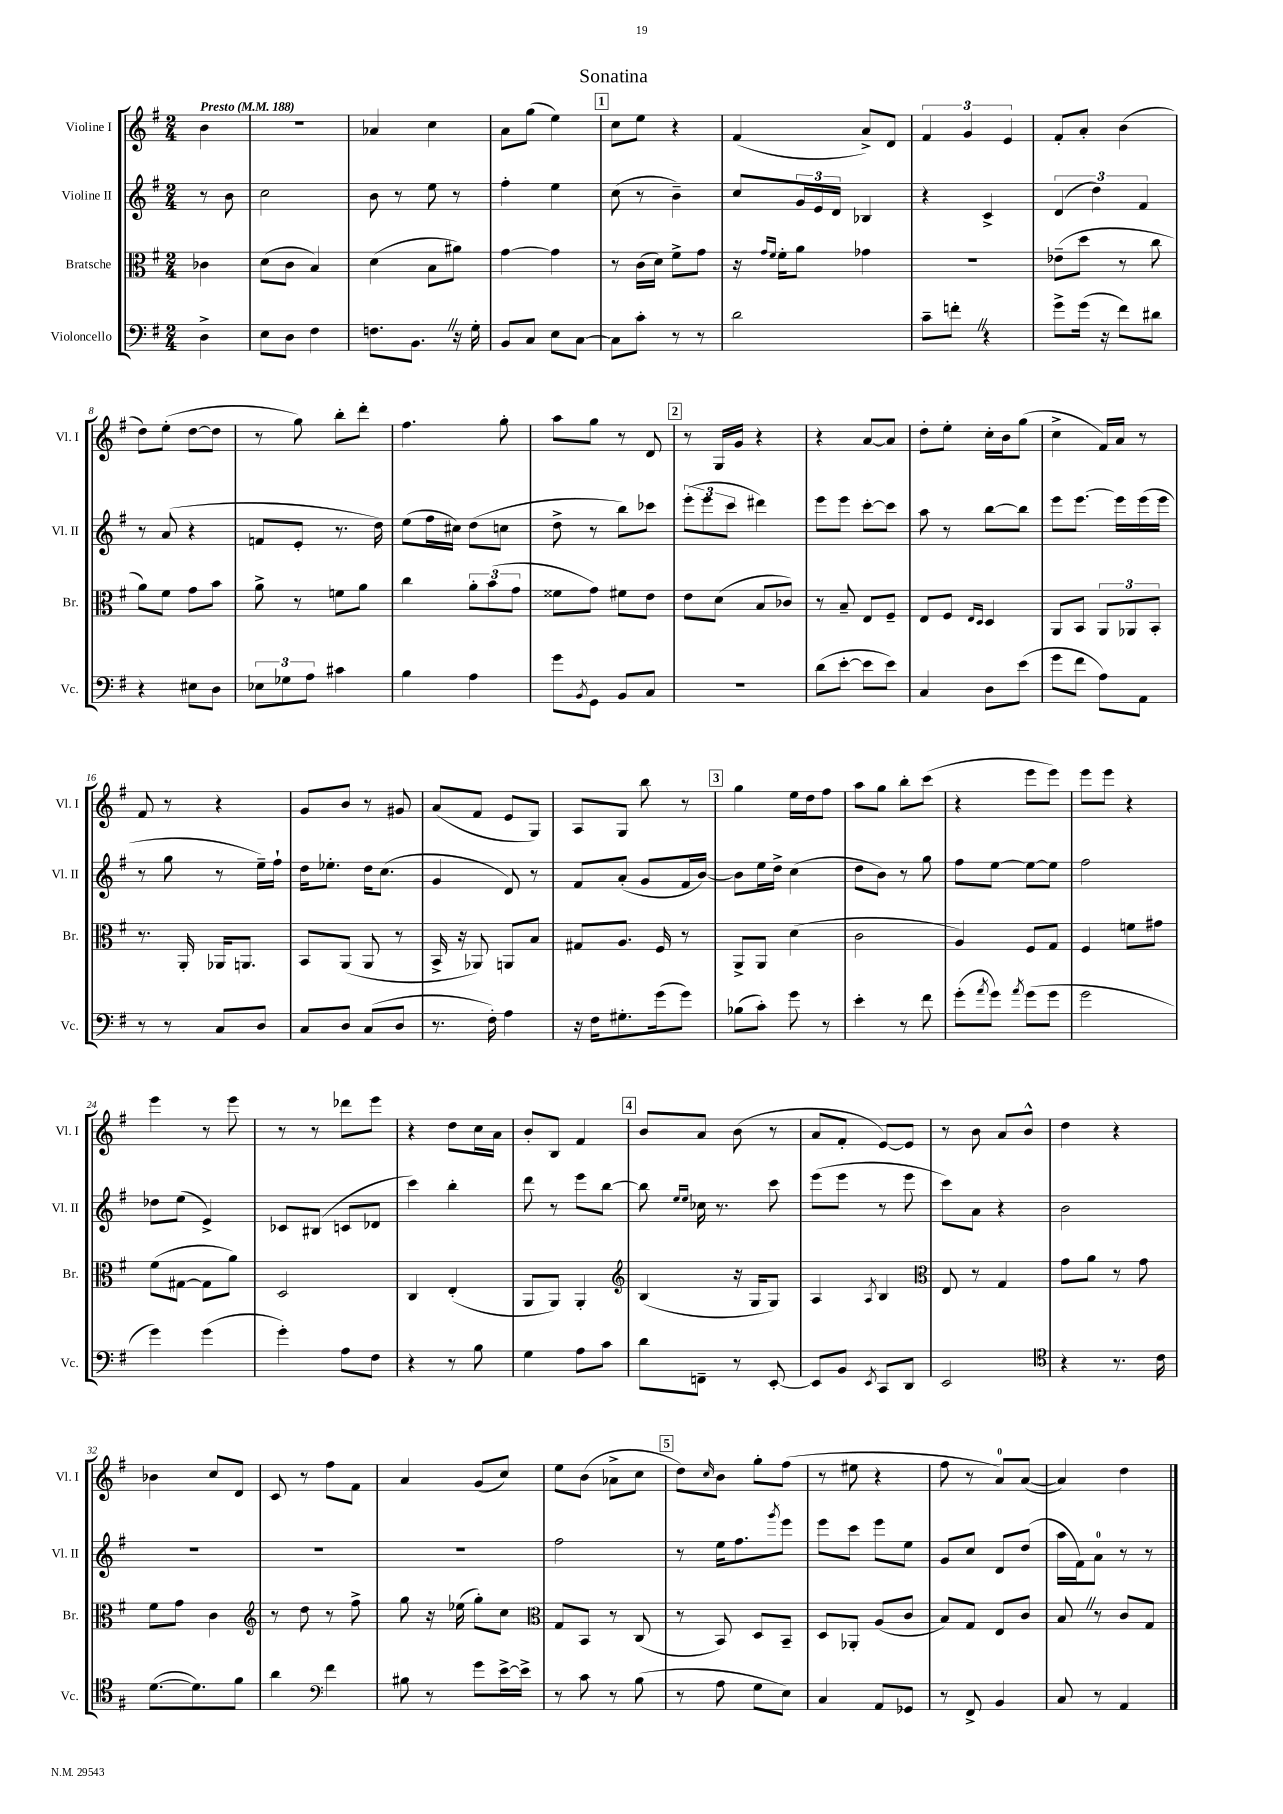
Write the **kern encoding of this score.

**kern	**kern	**kern	**kern
*part4	*part3	*part2	*part1
*staff4	*staff3	*staff2	*staff1
*I"Violoncello	*I"Bratsche	*I"Violine II	*I"Violine I
*I'Vc.	*I'Br.	*I'Vl. II	*I'Vl. I
*clefF4	*clefC3	*clefG2	*clefG2
*k[f#]	*k[f#]	*k[f#]	*k[f#]
*M2/4	*M2/4	*M2/4	*M2/4
*MM188	*MM188	*MM188	*MM188
=	=	=	=
!	!	!	!LO:TX:a:B:t=Presto
4D^\	4c-X\	8r	4b\
.	.	8b\	.
=1	=1	=1	=1
8E\L	(8d\L	2cc\	2r
8D\J	8c\J	.	.
4F#\	4B/)	.	.
=2	=2	=2	=2
8.Fn\L	(4d\	8b\	4a-X/
.	.	8r	.
8.BBZ\J	.	.	.
.	8B\L	8ee\	4cc\
16r	8a#X\J)	8r	.
16G'\	.	.	.
=3	=3	=3	=3
8BB/L	[4g\	4ff#'\	8a\L
8C/J	.	.	(8gg\J
8E\L	4g\]	4ee\	4ee\)
[8C\J	.	.	.
!!LO:REH:place=s1:t=1
=4	=4	=4	=4
8C\L]	8r	(8cc\	8cc\L
8c'\J	(16c\LL	8r	8ee\J
.	16d\JJ)	.	.
8r	8f#^\L	4b~\)	4r
8r	8g\J	.	.
=5	=5	=5	=5
2d\	16r	8cc/L	(4f#/
.	16qqg/LL	.	.
.	16qqf#/JJ	.	.
.	16f#'\KL	.	.
.	8a\J	24g/L	.
.	.	24e/	.
.	.	24d/JJ	.
.	4g-X\	4B-X/	8a^/L)
.	.	.	8d/J
=6	=6	=6	=6
8c~\L	2r	4r	6f#/
8fn'Z\J	.	.	.
.	.	.	6g/
4r	.	4c^/	.
.	.	.	6e/
=7	=7	=7	=7
8g^\L	(8e-X~\L	(6d/	8f#'/L
(16g\Jk	8dd\J	.	8a'/J
.	.	6dd\)	.
16r	.	.	.
8f#\L)	8r	.	(4b\
.	.	6f#/	.
8d#X\J	8cc\	.	.
!!LO:LB:g=z
=8	=8	=8	=8
4r	8a\L)	8r	8dd\L)
.	8f#\J	(8a/	(8ee'\J
8E#X\L	8g\L	4r	[8dd\L
8D\J	8b\J	.	8dd\J]
=9	=9	=9	=9
12E-X\L	8a^\	8fn/L	8r
12G-X\	.	.	.
.	8r	8e'/J	8gg\)
12A\J	.	.	.
4c#X\	8fn\L	8.r	8bb'\L
.	8a\J	.	8ddd'\J
.	.	16dd\)	.
=10	=10	=10	=10
4B\	4cc\	(8ee\L	4.ff#\
.	.	16ff#\L	.
.	.	16cc#X\JJ)	.
4A\	12a'\L	(8dd\L	.
.	(12b\	.	.
.	.	8ccn\J	8gg'\
.	12g\J	.	.
=11	=11	=11	=11
8g\L	8f##X\L	8dd^\	8aa\L
8qBB/	.	.	.
8GG\J	8g\J)	8r	8gg\J
8BB/L	8f#X\L	8bb\L)	8r
8C/J	8e\J	8ccc-X\J	8d/
!!LO:REH:place=s1:t=2
=12	=12	=12	=12
2r	8e\L	(12eee'\L	8r
.	.	12eee\	.
.	(8d\J	.	16G/LL
.	.	12ccc\J	.
.	.	.	16g/JJ
.	8B/L	4ddd#X\)	4r
.	8c-X/J)	.	.
=13	=13	=13	=13
(8d\L	8r	8eee\L	4r
[8e'\J	8B~/	8eee\J	.
8e\L]	8E/L	[8ccc'\L	[8a/L
8e\J)	8F#~/J	8ccc\J]	8a/J]
=14	=14	=14	=14
4C/	8E/L	8aa\	8dd'\L
.	8F#/J	8r	8ee'\J
.	16qqE/LL	.	.
.	16qqD/JJ	.	.
8D\L	4D/	[8bb\L	16cc'\LL
.	.	.	16b\J
(8e\J	.	8bb\J]	(8gg\J
=15	=15	=15	=15
8g\L	8AA/L	8eee\L	4cc^\
8f#\J	8BB/J	[8.eee\J	.
8A\L)	12AA/L	.	16f#/LL)
.	.	16eee\LL]	16a/JJ
.	12AA-X/	.	.
8AA\J	.	(16eee\	8r
.	12BB'/J	.	.
.	.	16eee\JJ	.
!!LO:LB:g=z
=16	=16	=16	=16
8r	8.r	8r	8f#/
8r	.	8gg\	8r
.	16AA'/	.	.
8C/L	16AA-X/KL	8r	4r
.	8.AAn/J	.	.
8D/J	.	16ee~\LL)	.
.	.	16ff#`\JJ	.
=17	=17	=17	=17
8C/L	8BB/L	16dd\KL	8g/L
.	.	8.ee-X'\J	.
8D/J	(8AA/J	.	8b/J
(8C/L	8AA/	16dd\KL	8r
.	.	(8.cc\J	.
8D/J	8r	.	8g#X/
=18	=18	=18	=18
8.r	16BB^/	4g/	(8a/L
.	16r	.	.
.	8AA-X/)	.	8f#/J
16F#'\)	.	.	.
4A\	8AAn/L	8d/)	8e/L
.	8B/J	8r	8G/J)
=19	=19	=19	=19
16r	8G#X/L	8f#/L	8A/L
16F#\KL	.	.	.
8.G#X'\	8.A/J	(8a'/J	8G/J
.	.	8g/L	8bb\
(16g\k	16F#/	.	.
8g\J)	8r	16f#/L	8r
.	.	[16b/JJ)	.
!!LO:REH:place=s1:t=3
=20	=20	=20	=20
(8B-X\L	8AA^/L	8b\L]	4gg\
8c'\J)	8AA/J	16ee\L	.
.	.	16dd^\JJ	.
8g\	(4d\	(4cc\	16ee\LL
.	.	.	16dd\J
8r	.	.	8ff#\J
=21	=21	=21	=21
4e'\	2c\	8dd\L	8aa\L
.	.	8b\J)	8gg\J
8r	.	8r	8bb'\L
8f#\	.	8gg\	(8ccc\J
=22	=22	=22	=22
(8g'\L	4A/)	8ff#\L	4r
8qa/	.	.	.
8g\J)	.	[8ee\J	.
8qa/	.	.	.
(8g\L	8F#/L	8ee\L_	8eee\L
8g\J	8G/J	8ee\J]	8eee\J)
=23	=23	=23	=23
2g\	4F#/	2ff#\	8eee\L
.	.	.	8eee\J
.	8fn\L	.	4r
.	8g#X\J	.	.
!!LO:LB:g=z
=24	=24	=24	=24
4g\)	(8f#\L	8dd-X\L	4eee\
.	[8G#X\J	(8ee\J	.
(4g\	8G#\L]	4e^/)	8r
.	8a\J)	.	8eee\
=25	=25	=25	=25
4g'\)	2D/	8c-X/L	8r
.	.	(8B#X/J	8r
8A\L	.	8cn/L	8ddd-X\L
8F#\J	.	8d-X/J	8eee\J
=26	=26	=26	=26
4r	4C/	4ccc\)	4r
8r	(4E'/	4bb'\	8dd\L
8B\	.	.	16cc\L
.	.	.	16a\JJ
=27	=27	=27	=27
4G\	8AA/L	8ddd\	8b'/L
.	8AA/J)	8r	8B/J
8A\L	4AA'/	8eee\L	4f#/
8c\J	.	[8bb\J	.
!!LO:REH:place=s1:t=4
=28	=28	=28	=28
*	*clefG2	*	*
8d\L	(4B/	8bb\]	8b/L
.	.	16qqee/LL	.
.	.	16qqee/JJ	.
8FFn~\J	.	16cc-X\	8a/J
.	.	8.r	.
8r	16r	.	(8b\
.	16G/KL	.	.
[8EE'/	8G/J)	8ccc\	8r
=29	=29	=29	=29
8EE/L]	4A/	(8eee\L	8a/L
8BB/J	.	8eee\J	8f#'/J
8qEE/	8qA/	.	.
8CC/L	4B/	8r	[8e/L)
8DD/J	.	8eee\	8e/J]
=30	=30	=30	=30
*	*clefC3	*	*
2EE/	8E/	8ccc\L)	8r
.	8r	8a\J	8b\
.	4G/	4r	8a/L
.	.	.	8b^^/J
=31	=31	=31	=31
*clefC4	*	*	*
4r	8g\L	2b\	4dd\
.	8a\J	.	.
8.r	8r	.	4r
.	8g\	.	.
16c\	.	.	.
!!LO:LB:g=z
=32	=32	=32	=32
([8.d\L	8f#\L	2r	4b-X\
.	8g\J	.	.
8.d\])	.	.	.
.	4c\	.	8cc/L
8f#\J	.	.	8d/J
=33	=33	=33	=33
*	*clefG2	*	*
4a\	8r	2r	8c/
.	8dd\	.	8r
*clefF4	*	*	*
4f#\	8r	.	8ff#\L
.	8ff#^\	.	8f#\J
=34	=34	=34	=34
8B#X\	8gg\	2r	4a/
8r	16r	.	.
.	(16ee-X\	.	.
8g\L	8gg'\L)	.	(8g/L
[16e^\L	8cc\J	.	8cc/J)
16e^\JJ]	.	.	.
=35	=35	=35	=35
*	*clefC3	*	*
8r	8G/L	2ff#\	8ee\L
8c\	8BB/J	.	(8b\J
8r	8r	.	8a-X^\L
(8B\	(8C/	.	8cc\J
!!LO:REH:place=s1:t=5
=36	=36	=36	=36
8r	8r	8r	8dd\L)
.	.	.	16qqcc/
8A\	8BB/)	16ee\KL	8b\J
.	.	8.ff#\	.
8G\L	8D/L	.	8gg'\L
.	.	8qggg/	.
8E\J)	8BB~/J	8eee\J	(8ff#\J
=37	=37	=37	=37
4C/	8D/L	8eee\L	8r
.	8AA-X'/J	8ccc\J	8ee#X\
8AA/L	(8A/L	8eee\L	4r
8GG-X/J	8c/J	8ee\J	.
=38	=38	=38	=38
8r	8B/L)	8g/L	8ff#\
8FF#^/	8G/J	8cc/J	8r
4BB/	8E/L	8d/L	8a/L)
.	8c/J	(8dd/J	([8a/J
=39	=39	=39	=39
8C/	8BZ/	16aa\LL	4a/])
.	.	16f#\J)	.
8r	8r	8a\J	.
4AA/	8c/L	8r	4dd\
.	8G/J	8r	.
==	==	==	==
*-	*-	*-	*-
